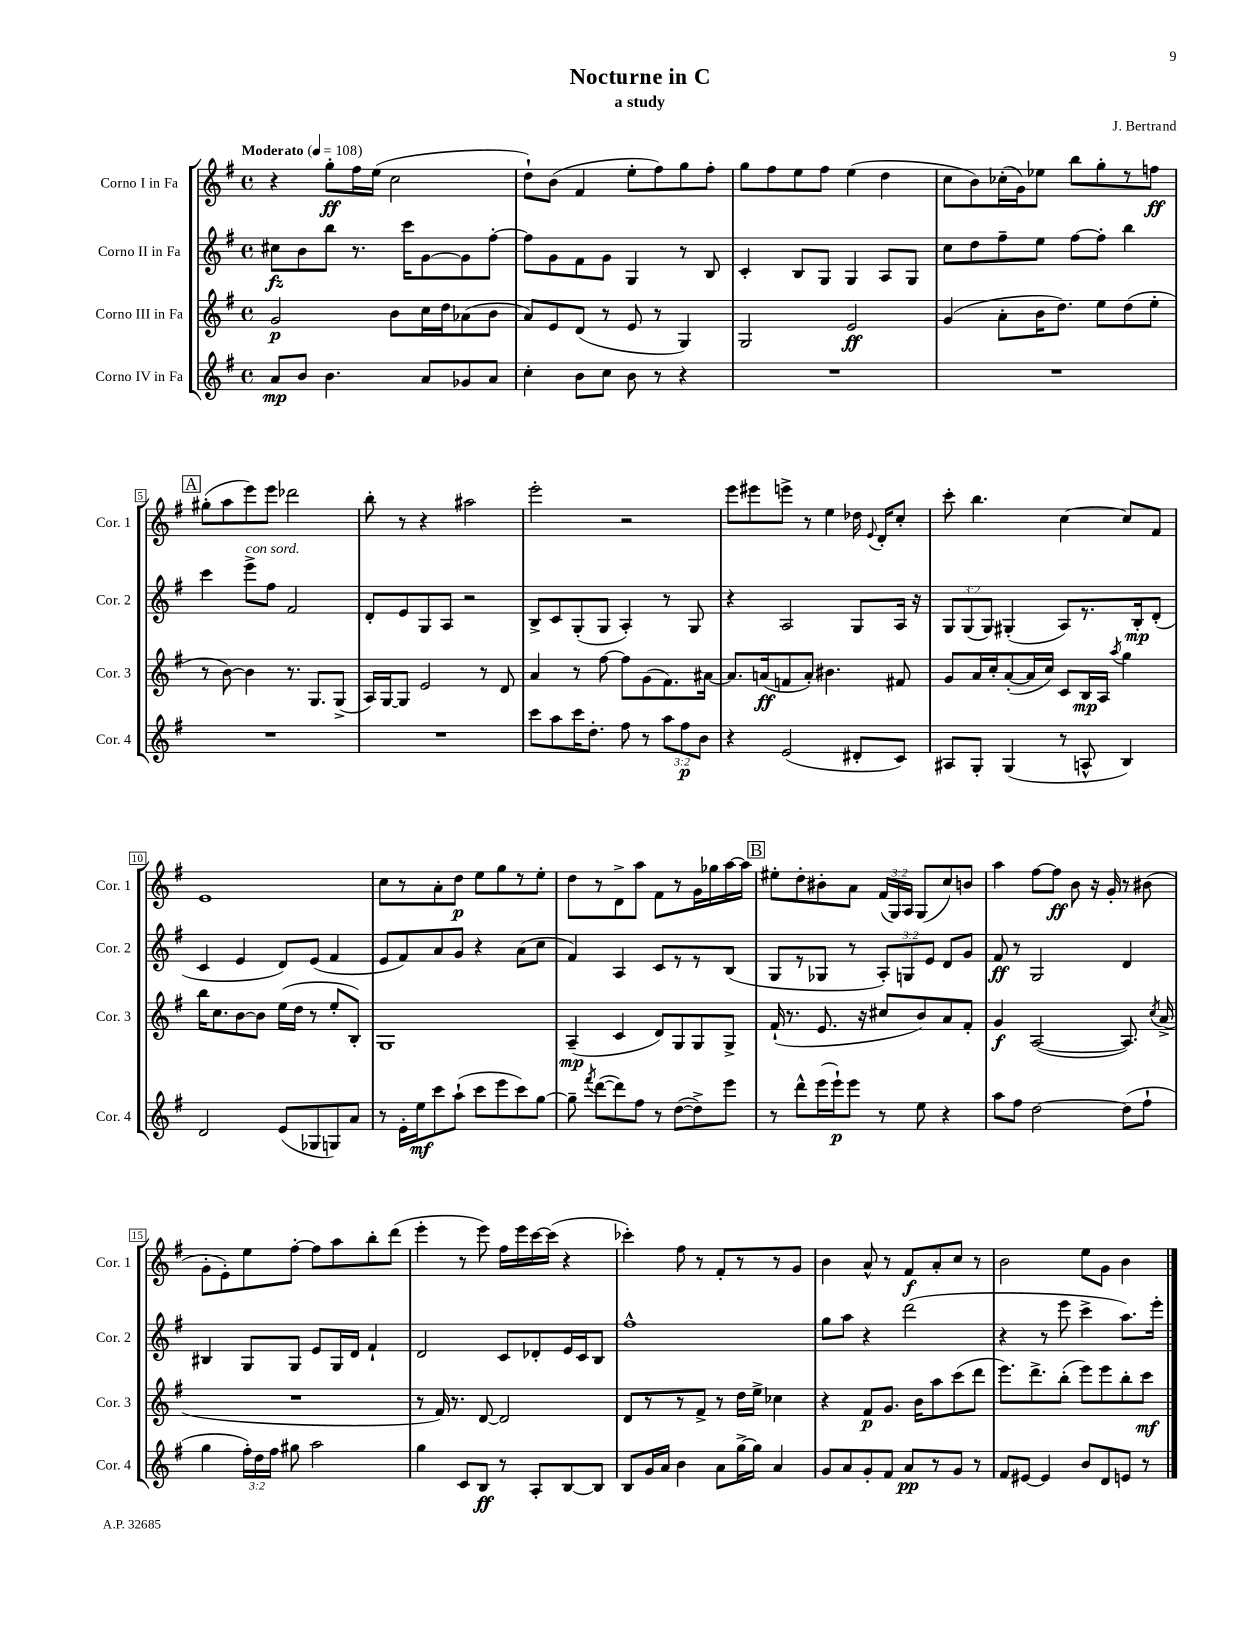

**kern	**kern	**kern	**kern
*staff4	*staff3	*staff2	*staff1
*clefG2	*clefG2	*clefG2	*clefG2
*k[f#]	*k[f#]	*k[f#]	*k[f#]
*M4/4	*M4/4	*M4/4	*M4/4
*met(c)	*met(c)	*met(c)	*met(c)
*MM108	*MM108	*MM108	*MM108
8a	2g	8cc#	4r
8b	.	8b	.
4.b	.	8bb	8gg'
.	.	8.r	16ff#
.	.	.	(16ee
.	8b	.	2cc
.	.	16ccc	.
8a	16cc	[8g	.
.	16dd	.	.
8g-	(8a-	8g]	.
8a	8b	[8ff#'	.
=	=	=	=
4cc'	8a)	8ff#]	8dd`)
.	8e	8g	(8b
8b	(8d	8f#	4f#
8cc	8r	8g	.
8b	8e	4G	8ee'
8r	8r	.	8ff#)
4r	4G)	8r	8gg
.	.	8B	8ff#'
=	=	=	=
1r	2G	4c'	8gg
.	.	.	8ff#
.	.	8B	8ee
.	.	8G	8ff#
.	2e	4G	(4ee
.	.	8A	4dd
.	.	8G	.
=	=	=	=
1r	(4g	8cc	8cc
.	.	8dd	8b)
.	8a'	8ff#~	(16cc-'
.	.	.	16g)
.	16b	8ee	8ee-
.	8.dd)	.	.
.	.	[8ff#	8bb
.	8ee	8ff#']	8gg'
.	(8dd	4bb	8r
.	8ee'	.	8ff
=	=	=	=
1r	8r	4ccc	(8gg#'
.	[8b)	.	8aa
.	4b]	8eee^	8eee)
.	.	8ff#	8eee
.	8.r	2f#	2ddd-
.	8.G	.	.
.	(8G^	.	.
=	=	=	=
1r	16A)	8d'	8bb'
.	[16G	.	.
.	8G]	8e	8r
.	2e	8G	4r
.	.	8A	.
.	.	2r	2aa#
.	8r	.	.
.	8d	.	.
=	=	=	=
8ccc	4a	8B^	2eee'
8aa	.	8c	.
16ccc	8r	(8G'	.
8.dd'	.	.	.
.	[8ff#	8G	.
8ff#	8ff#]	4A')	2r
8r	(8g	.	.
12aa	8.f#)	8r	.
12ff#	.	.	.
.	.	8G	.
12b	.	.	.
.	[16a#	.	.
=	=	=	=
4r	8.a#]	4r	8eee
.	.	.	8eee#
.	(16a	.	.
(2e	8f	2A	8eee^
.	8a')	.	8r
.	4.b#	.	4ee
8d#'	.	8G	16dd-
.	.	.	8qqe
.	.	.	16d'
8c)	8f#	16A	8cc'
.	.	16r	.
=	=	=	=
8A#	8g	12G	8ccc'
.	.	(12G	.
8G'	16a	.	4.bb
.	.	12G)	.
.	16cc'	.	.
(4G	([8a'	(4G#'	.
.	16a]	.	.
.	16cc)	.	.
8r	8c	8A)	[4cc
8A^^	16B	8.r	.
.	16A	.	.
.	8qaa	.	.
4B)	4gg	.	8cc]
.	.	16B'	.
.	.	(8d'	8f#
=	=	=	=
2d	16bb	4c	1e
.	8.cc	.	.
.	[8b	4e	.
.	8b]	.	.
(8e	(16ee	8d)	.
.	16dd	.	.
8G-	8r	(8e	.
8G)	8ee'	4f#	.
8a	8B')	.	.
=	=	=	=
8r	1G	8e	8cc
16e'	.	8f#)	8r
16ee	.	.	.
8ccc	.	8a	8a'
(8aa`	.	8g	8dd
8ccc	.	4r	8ee
8eee	.	.	8gg
8ccc)	.	(8a	8r
[8gg	.	8cc	8ee'
=	=	=	=
8gg~]	(4A~	4f#)	8dd
8qfff#	.	.	.
([8ddd	.	.	8r
8ddd])	4c	4A	8d^
8ff#	.	.	8aa
8r	8d)	8c	8f#
([8dd	8G	8r	8r
8dd^])	8G	8r	16g
.	.	.	16gg-
8eee	8G^	(8B	[16aa
.	.	.	16aa]
=	=	=	=
8r	(16f#`	8G	8ee#'
.	8.r	.	.
8ddd^^	.	8r	8dd'
(16eee	8.e	8G-	8b#'
16eee`)	.	.	.
8eee	.	8r	8a
.	16r	.	.
8r	8cc#	12A')	(24f#
.	.	.	24G)
.	.	12G	24A
8ee	8b)	.	(8G
.	.	12e	.
4r	8a	8d	8cc)
.	8f#'	8g	8b
=	=	=	=
8aa	4g	8f#	4aa
8ff#	.	8r	.
[2dd	([2A	2G	[8ff#
.	.	.	8ff#]
.	.	.	8b
.	.	.	16r
.	.	.	16g'
(8dd]	8.A])	4d	8r
8ff#`	.	.	(8b#
.	8qcc	.	.
.	(16a^	.	.
=	=	=	=
4gg	1r	4B#	8g'
.	.	.	8e')
24ff#')	.	8G	8ee
24dd	.	.	.
24ff#	.	.	.
8gg#	.	8G	[8ff#'
2aa	.	8e	8ff#]
.	.	16G	8aa
.	.	16d	.
.	.	4f#`	8bb'
.	.	.	(8ddd
=	=	=	=
4gg	8r	2d	4eee'
.	16f#)	.	.
.	8.r	.	.
8c	.	.	8r
8B	[8d	.	8eee)
8r	2d]	8c	16ff#
.	.	.	16eee
8A'	.	8d-'	[16ccc
.	.	.	(16ccc]
[8B	.	16e	4r
.	.	16c	.
8B]	.	8B	.
=	=	=	=
8B	8d	1ff#^^	4ccc-')
16g	8r	.	.
16a	.	.	.
4b	8r	.	8ff#
.	8f#^	.	8r
8a	8r	.	8f#'
[16gg^	16dd	.	8r
16gg]	16ee^	.	.
4a	4cc-	.	8r
.	.	.	8g
=	=	=	=
8g	4r	8gg	4b
8a	.	8aa	.
8g'	8f#	4r	8a^^
8f#	8.g	.	8r
8a	.	(2ddd	8f#
.	16b	.	.
8r	8aa	.	8a'
8g	(8ccc	.	8cc
8r	8ddd	.	8r
=	=	=	=
8f#	8.eee)	4r	2b
[8e#	.	.	.
.	8.ddd^	.	.
4e#]	.	8r	.
.	(8bb'	8eee	.
8b	8eee)	4ccc^	8ee
8d	8eee	.	8g
8e	8bb'	8.aa)	4b
8r	8ccc	.	.
.	.	16eee'	.
==	==	==	==
*-	*-	*-	*-
